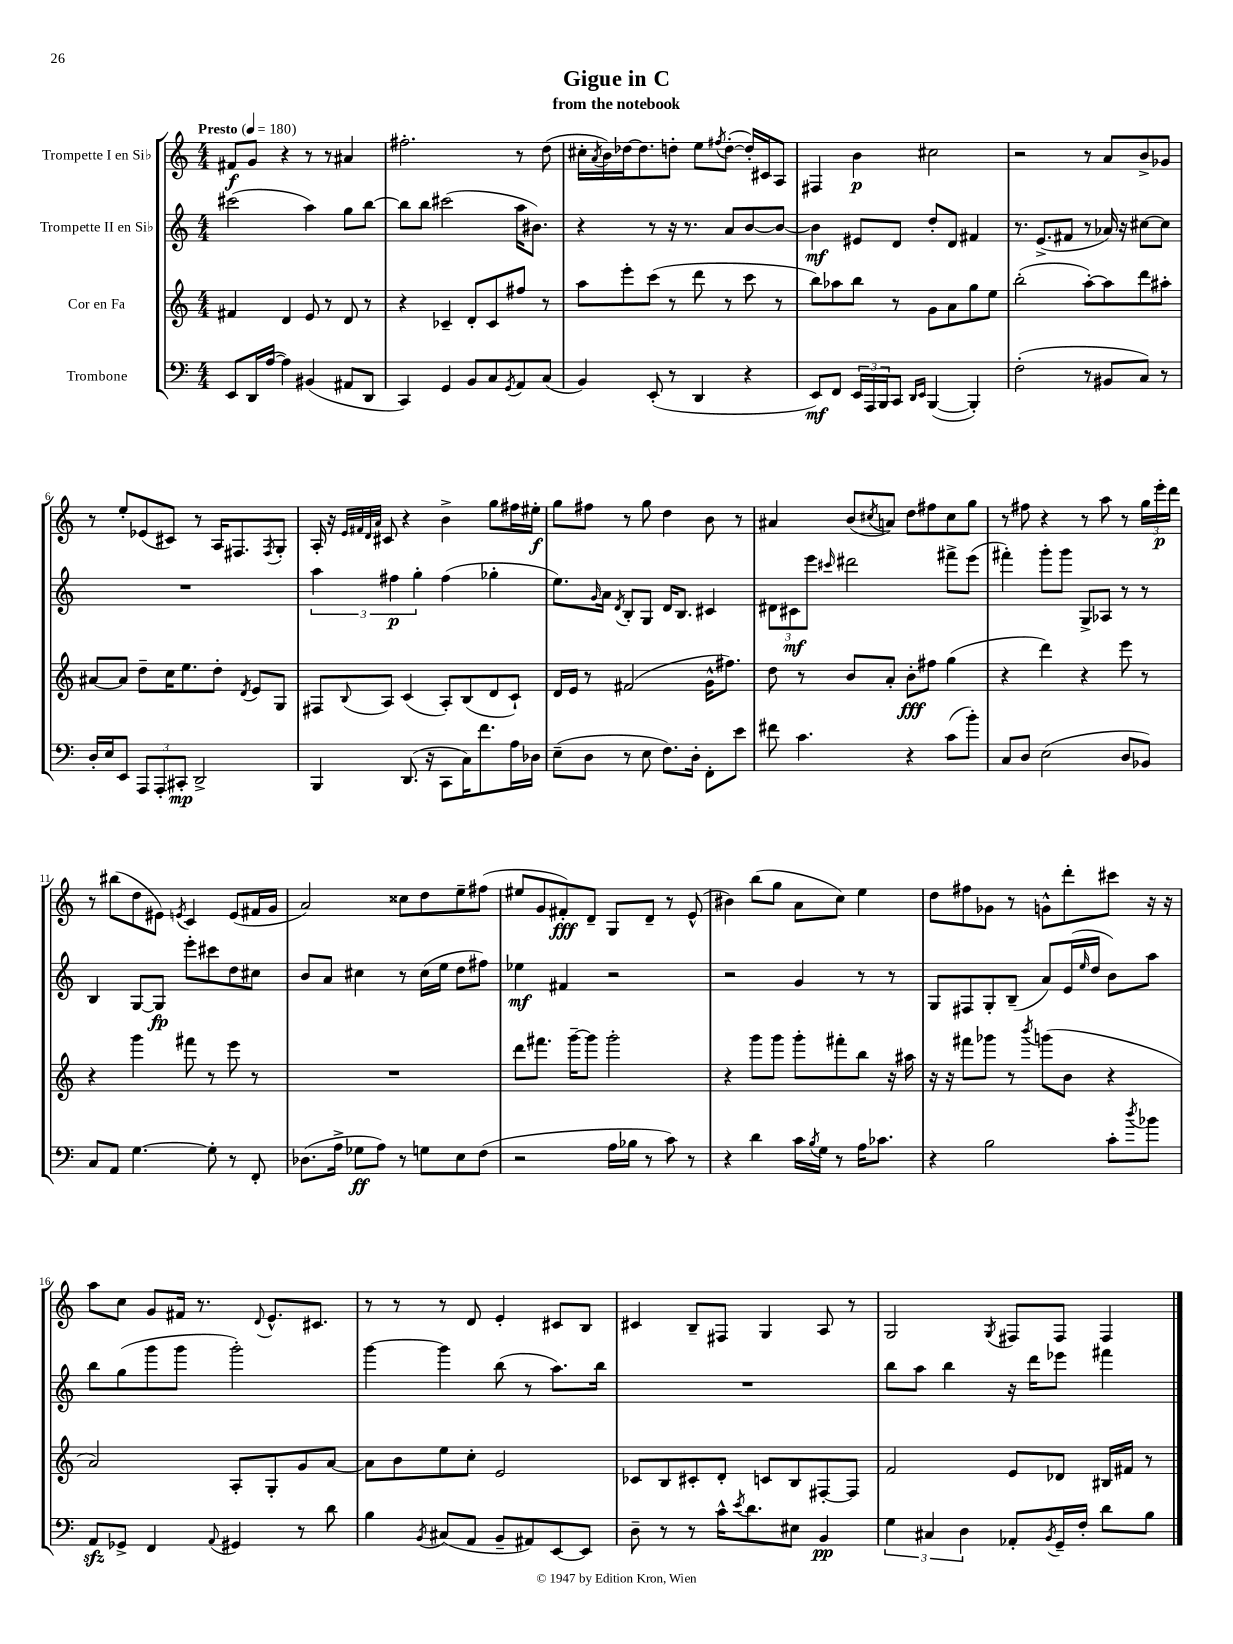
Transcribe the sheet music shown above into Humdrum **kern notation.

**kern	**kern	**kern	**kern
*staff4	*staff3	*staff2	*staff1
*clefF4	*clefG2	*clefG2	*clefG2
*k[]	*k[]	*k[]	*k[]
*M4/4	*M4/4	*M4/4	*M4/4
*MM180	*MM180	*MM180	*MM180
8EE/L	4f#/	(2ccc#\	8f#/L
16DD/L	.	.	8g/J
([16A/JJ	.	.	.
4A\])	4d/	.	4r
(4BB#/	8e/	4aa\)	8r
.	8r	.	8r
8AA#/L	8d/	8gg\L	4a#/
8DD/J	8r	[8bb\J	.
=	=	=	=
4CC/)	4r	8bb\]L	2.ff#'\
.	.	8bb\J	.
4GG/	4c-~/	(2ccc#\	.
8BB/L	8d'/L	.	.
8C/	8c-/	.	.
8qGG/	.	.	.
8AA/	8ff#/J	16aa\LK	8r
.	.	8.b#\J)	.
(8C/J	8r	.	(8dd\
=	=	=	=
4BB/)	8aa\L	4r	16cc#'\LL
.	.	.	8qa/
.	.	.	16b\)
.	8eee'\	.	[16dd-\J
.	.	.	8.dd-\]
(8EE'/	(8ccc\J	8r	.
8r	8r	16r	8dd'\J
.	.	8.r	.
4DD/	8ddd\	.	8ee\L
.	.	.	8qff#/
.	8r	8a/L	([8dd'\J
4r	8ccc\	[8b/	16dd'/]LL)
.	.	.	16c#/J
.	8r	8b/_J	8A/J
=	=	=	=
8EE/L)	8bb\L)	4b\]	4F#/
8FF/J	8aa-\	.	.
24EE/LL	8bb\J	8e#/L	4b\
24AAA/	.	.	.
24BBB/J	.	.	.
8CC/J	8r	8d/J	.
16qqDD/LL	.	.	.
16qqEE/JJ	.	.	.
([4BBB/	8g\L	8dd'/L	2cc#\
.	8a\	8d/J	.
4BBB'/])	8gg\	4f#/	.
.	8ee\J	.	.
=	=	=	=
(2F'\	(2bb'\	8.r	2r
.	.	(8.e^/L	.
.	.	8f#/J	.
8r	[8aa'\L)	8r	8r
8BB#/L	8aa\]	16a-/)	8a/L
.	.	16r	.
8C/J)	8ddd\	[8cc#\L	8b^/
8r	8aa#'\J	8cc#\]J	8g-/J
=	=	=	=
16D'/LL	[8a#/L	1r	8r
16E/J	.	.	.
8EE/J	8a#/]J	.	8ee'/L
12AAA/L	8dd~\L	.	(8e-/
12AAA'/	.	.	.
.	16cc\K	.	8c#/J)
12CC#'/J	.	.	.
.	8.ee\	.	.
2DD^/	.	.	8r
.	8dd'\J	.	16A/LK
.	.	.	8.F#/
.	8qd/	.	.
.	8e/L	.	.
.	.	.	8qF#/
.	8G/J	.	8G'/J
=	=	=	=
4BBB/	8F#/L	6aa\	16A'/
.	.	.	16r
.	.	.	32qqe/LLL
.	.	.	32qqf#/
.	.	.	32qqd/
.	8qqB/	.	32qqa/JJJ
.	8A/J	.	8c#/
.	.	6ff#\	.
(8.DD/	(4c/	.	4r
.	.	6gg'\	.
16r	.	.	.
8CC\L	8A'/L)	(4ff#\	4b^\
16C\K)	(8B/	.	.
8.f\	.	.	.
.	8d/	4gg-'\	8gg\L
16A\L	8c`/J)	.	16ff#\L
16D-\JJ	.	.	16ee#'\JJ
=	=	=	=
(8E~\L	16d/LL	8.ee\L)	8gg\L
.	16e/JJ	.	.
8D\J	8r	.	8ff#\J
.	.	16qqg/	.
.	.	16a\Jk	.
.	.	8qd/	.
8r	(2f#/	8B'/L	8r
8E\	.	8G/J	8gg\
8.F\L)	.	16d/LK	4dd\
.	.	8.B/J	.
16D'\Jk	.	.	.
8FF'\L	16g^^\LK	4c#/	8b\
.	8.ff#\J)	.	.
8e\J	.	.	8r
=	=	=	=
8f#\	8dd\	12d#\L	4a#/
.	.	12c#\	.
4.c\	8r	.	.
.	.	12eee\J	.
.	.	16qqccc#/	.
.	8b/L	2ddd#\	(8b/L
.	.	.	8qcc#/
.	8a'/J	.	8a/J)
4r	8b'\L	.	8dd\L
.	8ff#\J	.	8ff#\
(8c\L	(4gg\	8fff#^\L	8cc#\
8b'\J)	.	(8eee\J	8gg\J
=	=	=	=
8C/L	4r	4fff#'\)	8r
8D/J	.	.	8ff#\
(2E\	4ddd\)	8ggg'\L	4r
.	.	8ggg\J	.
.	4r	8G^/L	8r
.	.	8A-/J	8aa\
8D/L	8eee\	8r	8r
8BB-/J)	8r	8r	24gg\LL
.	.	.	24eee'\
.	.	.	24ddd\JJ
=	=	=	=
8C/L	4r	4B/	8r
8AA/J	.	.	(8bb#\L
[4.G\	4ggg\	[8G/L	8dd\
.	.	8G/]J	8e#\J)
.	.	.	8qe/
.	8fff#\	8eee'\L	4c/
8G'\]	8r	8ccc#\	.
8r	8eee\	8dd\	(8e/L
8FF'/	8r	8cc#\J	16f#/L
.	.	.	16g/JJ
=	=	=	=
(8.D-\L	1r	8b/L	2a/)
.	.	8a/J	.
16A^\Jk	.	.	.
8G-\L	.	4cc#\	.
8A\J)	.	.	.
8r	.	8r	8cc##\L
8G\L	.	(16cc#\LL	8dd\
.	.	16ee\JJ	.
8E\	.	8dd\L	8ee~\
(8F\J	.	8ff#\J)	(8ff#\J
=	=	=	=
2r	8ddd\L	4ee-\	8ee#/L
.	8.fff#\J	.	8g/
.	.	4f#/	8f#'/)
.	[16ggg~\LK	.	.
.	8ggg\]J	.	8d~/J
16A\LL	2ggg'\	2r	8G/L
16B-\JJ	.	.	.
8r	.	.	8d~/J
8c\)	.	.	8r
8r	.	.	(8e^^/
=	=	=	=
4r	4r	2r	4b#\)
4d\	8ggg\L	.	(8bb\L
.	8ggg\J	.	8gg\J
16c\LL	8ggg'\L	4g/	8a\L
8qB/	.	.	.
16G\JJ	.	.	.
8r	8fff#'\	.	8cc\J)
16A\LK	8bb\J	8r	4ee\
8.c-\J	.	.	.
.	16r	8r	.
.	16aa#\	.	.
=	=	=	=
4r	16r	8G/L	8dd\L
.	16r	.	.
.	8fff#\L	8F#/	8ff#\
2B\	8ggg-\J	8G'/	8g-\J
.	8r	(8B~/J	8r
.	8qbbb/	.	.
.	(8ggg\L	8a/L)	8g^^\L
.	8b\J	(16e/L	8ddd'\
.	.	16qqee/	.
.	.	16dd/JJ	.
8c'\L	4r	8b\L)	8ccc#\J
8qdd/	.	.	.
8b-\J	.	8aa\J	16r
.	.	.	16r
=	=	=	=
8AA/L	2a/)	8bb\L	8aa\L
8GG-^/J	.	(8gg\	8cc\J
4FF/	.	8ggg\	8g/L
.	.	8ggg\J	16f#/Jk
.	.	.	8.r
8qqAA/	.	.	.
4GG#/	8A'/L	2ggg'\)	.
.	.	.	8qqd/
.	8G'/	.	8.e^^/L
8r	8g/	.	.
.	.	.	8.c#/J
8d\	[8a/J	.	.
=	=	=	=
4B\	8a\]L	[4ggg\	8r
.	8b\	.	8r
8qBB/	.	.	.
(8C#/L	8ee\	4ggg\]	8r
8AA/J	8cc'\J	.	8d/
8BB~/L	2e/	(8bb\	4e'/
8AA#/)	.	8r	.
[8EE/	.	8.aa\L)	8c#/L
8EE/]J	.	.	8B/J
.	.	16bb\Jk	.
=	=	=	=
8D~\	8c-/L	1r	4c#/
8r	8B/	.	.
8r	8c#'/	.	8B~/L
16c^^\LK	8d'/J	.	8F#/J
8qe/	.	.	.
8.d\	.	.	.
.	8c/L	.	4G/
8E#\J	8B/	.	.
4BB/	[8F#'/	.	8A/
.	8F#/]J	.	8r
=	=	=	=
6G\	2f/	8bb\L	2G/
.	.	8aa\J	.
6C#/	.	.	.
.	.	4bb\	.
6D\	.	.	.
.	.	.	8qG/
8AA-'/L	8e/L	16r	8F#/L
.	.	16ddd\LK	.
8qBB/	.	.	.
16GG~/L	8d-/J	8eee-\J	8F#/J
16F'/JJ	.	.	.
8d\L	16B#/LL	4fff#\	4F#/
.	16f#/JJ	.	.
8B\J	8r	.	.
==	==	==	==
*-	*-	*-	*-
